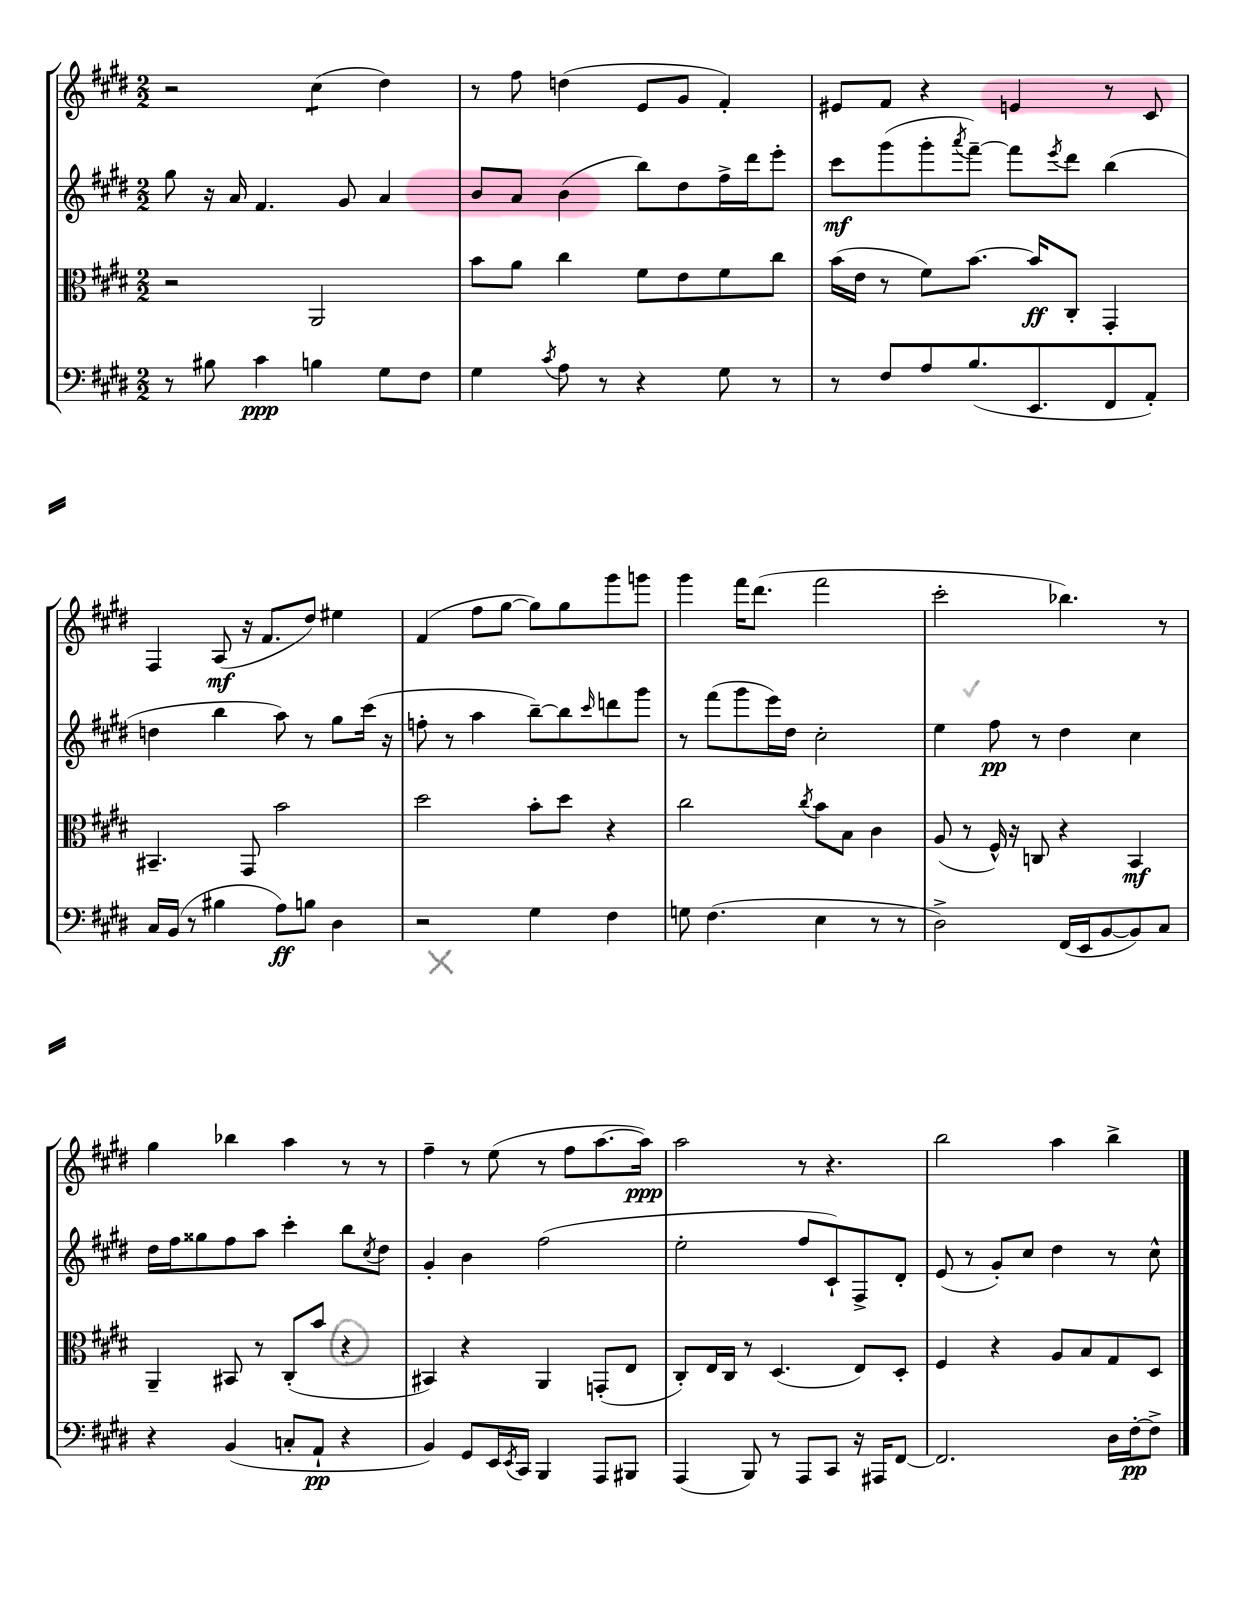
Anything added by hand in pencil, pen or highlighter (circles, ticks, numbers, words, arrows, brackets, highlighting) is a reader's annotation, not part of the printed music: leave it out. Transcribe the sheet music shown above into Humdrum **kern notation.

**kern	**kern	**kern	**kern
*staff4	*staff3	*staff2	*staff1
*clefF4	*clefC3	*clefG2	*clefG2
*k[f#c#g#d#]	*k[f#c#g#d#]	*k[f#c#g#d#]	*k[f#c#g#d#]
*M2/2	*M2/2	*M2/2	*M2/2
8r	2r	8gg#\	2r
8B#\	.	16r	.
.	.	16a/	.
4c#\	.	4.f#/	.
4B\	2AA/	.	(4cc#\
.	.	8g#/	.
8G#\L	.	4a/	4dd#\)
8F#\J	.	.	.
=	=	=	=
4G#\	8b\L	8b/L	8r
.	8a\J	8a/J	8ff#\
8qc#/	.	.	.
8A\	4cc#\	(4b\	(4dd\
8r	.	.	.
4r	8f#\L	8bb\L)	8e/L
.	8e\	8dd#\	8g#/J
8G#\	8f#\	16ff#^\L	4f#'/)
.	.	16ddd#\J	.
8r	8cc#\J	8eee'\J	.
=	=	=	=
8r	(16b\LL	8ccc#\L	8e#/L
.	16e\JJ	.	.
8F#/L	8r	(8ggg#\	8f#/J
8A/	8f#\L)	8ggg#'\	4r
.	.	8qaaa/	.
(8.B/	[8.b\J	[8fff#~\J)	.
.	.	8fff#\]L	4e/
8.EE/	16b/]LK	.	.
.	.	8qeee/	.
.	8C#'/J	8ddd#\J	.
8FF#/	4GG#'/	(4bb\	8r
8AA'/J)	.	.	8c#/
=	=	=	=
16C#/LL	4.BB#~/	4dd\	4F#/
(16BB/JJ	.	.	.
8r	.	.	.
4B#\	.	4bb\	(8A/
.	8GG#/	.	16r
.	.	.	8.f#/L
8A\L)	2b\	8aa\)	.
8B\J	.	8r	8dd#/J)
4D#\	.	8gg#\L	4ee#\
.	.	(16ccc#\Jk	.
.	.	16r	.
=	=	=	=
2r	2dd#\	8ff'\	(4f#/
.	.	8r	.
.	.	4aa\	8ff#\L
.	.	.	[8gg#\J
4G#\	8b'\L	[8bb~\L)	8gg#\]L)
.	8dd#\J	8bb\]	8gg#\
.	.	16qqccc#/	.
4F#\	4r	8ddd\	8ggg#\
.	.	8ggg#\J	8ggg\J
=	=	=	=
8G\	2cc#\	8r	4ggg#\
(4.F#\	.	(8fff#\L	.
.	.	8ggg#\	16fff#\LK
.	.	.	(8.ddd#\J
.	.	16eee\L)	.
.	.	16dd#\JJ	.
.	8qcc#/	.	.
4E\	8b\L	2cc#'\	2fff#\
.	8B\J	.	.
8r	4c#\	.	.
8r	.	.	.
=	=	=	=
2D#^\)	(8A/	4ee\	2ccc#'\
.	8r	.	.
.	16F#^^/)	8ff#\	.
.	16r	.	.
.	8C/	8r	.
(16FF#/LL	4r	4dd#\	4.bb-\)
16EE/J	.	.	.
[8BB/	.	.	.
8BB/])	4BB/	4cc#\	.
8C#/J	.	.	8r
=	=	=	=
4r	4AA~/	16dd#\LL	4gg#\
.	.	16ff#\J	.
.	.	8gg##\	.
(4BB/	8BB#/	8ff#\	4bb-\
.	8r	8aa\J	.
8C'/L	(8C#'/L	4ccc#'\	4aa\
8AA`/J	8b/J	.	.
4r	4r	8bb\L	8r
.	.	8qcc#/	.
.	.	8dd#\J	8r
=	=	=	=
4BB/)	4BB#/)	4g#'/	4ff#~\
8GG#/L	4r	4b\	8r
16EE/L	.	.	(8ee\
8qEE/	.	.	.
16CC#/JJ	.	.	.
4BBB/	4AA/	(2ff#\	8r
.	.	.	8ff#\L
8AAA/L	(8GG'/L	.	[8.aa\
8BBB#/J	8E/J	.	.
.	.	.	16aa\]Jk)
=	=	=	=
(4AAA/	8C#'/L)	2ee'\	2aa\
.	16E/L	.	.
.	16C#/JJ	.	.
8BBB/)	8r	.	.
8r	(4.D#/	.	.
8AAA/L	.	8ff#/L	8r
8CC#/J	.	8c#`/)	4.r
16r	8E/L)	8F#^/	.
16AAA#/LK	.	.	.
[8FF#/J	8D#'/J	8d#'/J	.
=	=	=	=
2.FF#/]	4F#/	(8e/	2bb\
.	.	8r	.
.	4r	8g#'/L)	.
.	.	8cc#/J	.
.	8A/L	4dd#\	4aa\
.	8B/	.	.
16D#\LL	8G#/	8r	4bb^\
[16F#'\J	.	.	.
8F#^\]J	8D#/J	8cc#^^\	.
==	==	==	==
*-	*-	*-	*-
